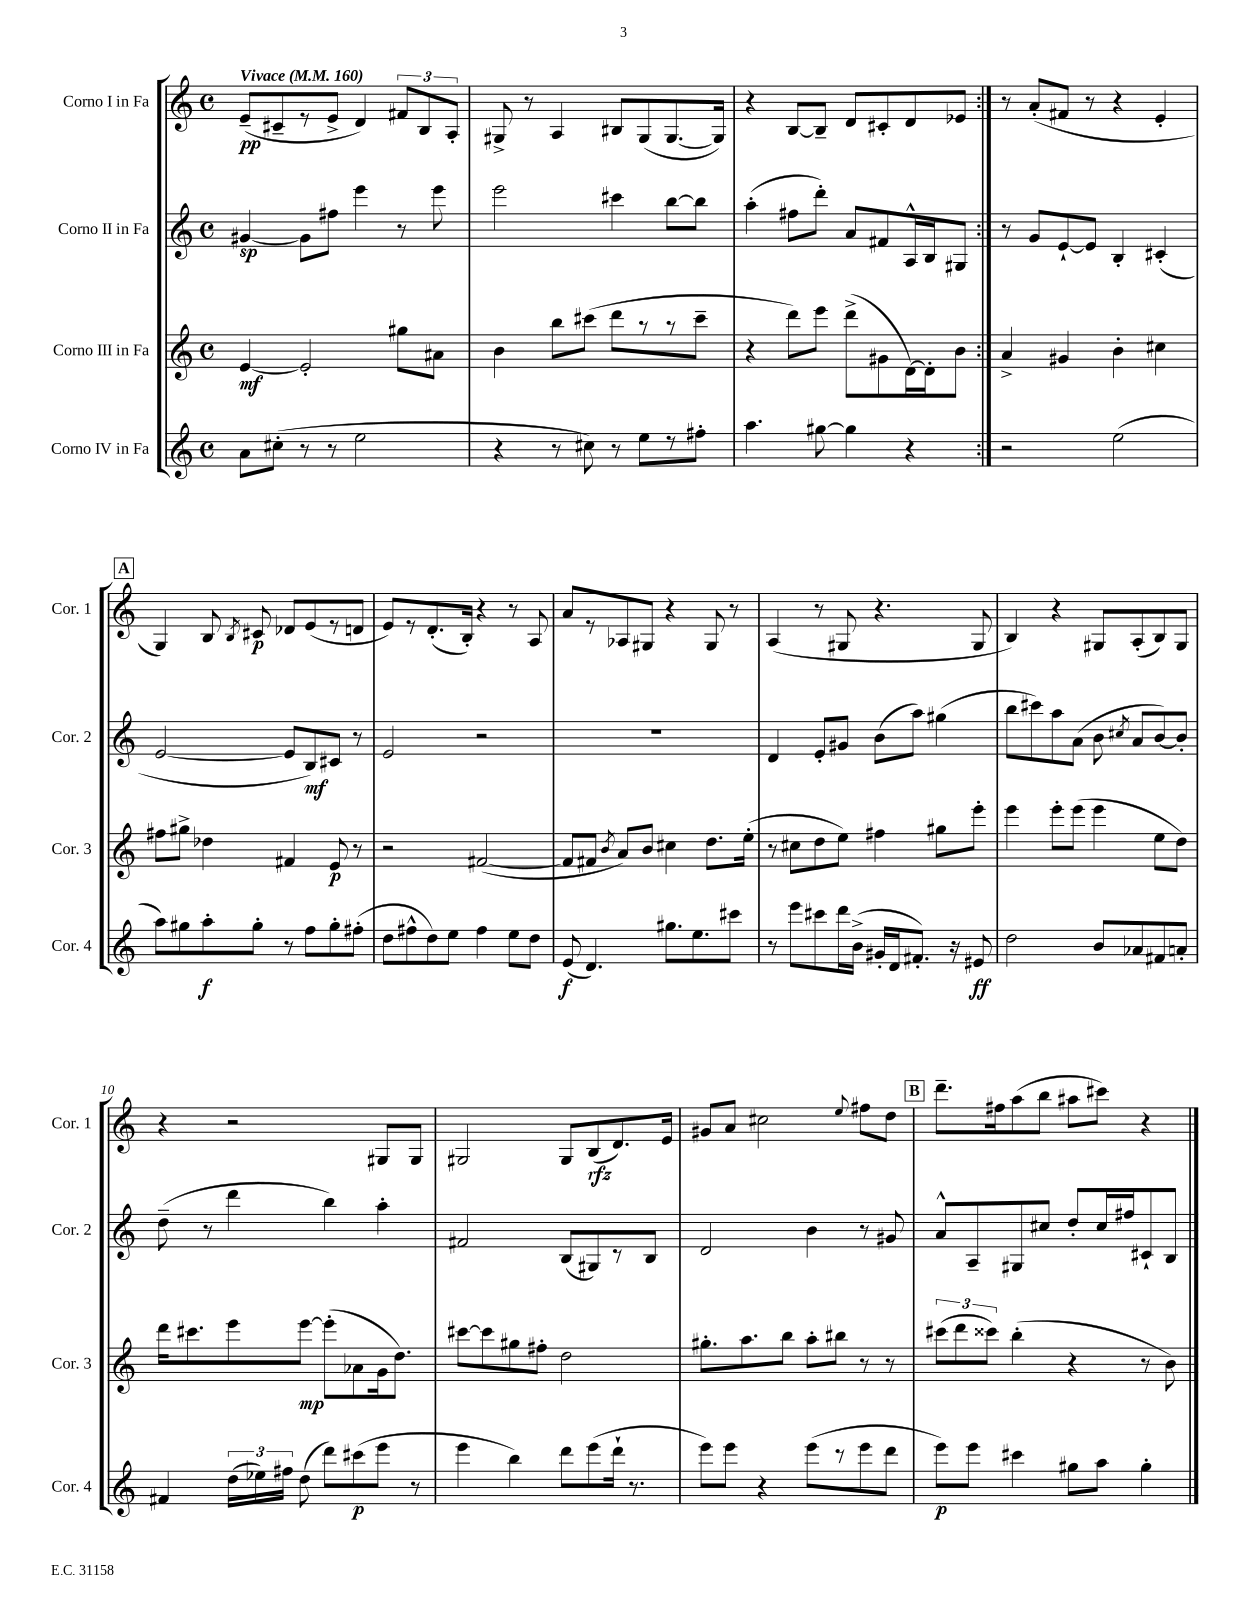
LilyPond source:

<<
\new StaffGroup <<
\new Staff = "s0" \with { instrumentName = "Corno I in Fa" shortInstrumentName = "Cor. 1" } {
    \clef treble \key c \major \defaultTimeSignature \time 4/4 \tempo "Vivace" 4 = 160
    \autoBeamOff \repeat volta 2 { e'8[--\pp( cis'8-- r8 e'8]-> d'4) \tuplet 3/2 { fis'8[ b8 a8]-. } |
    gis8-> r8 a4 bis8[ gis8( gis8.~ gis16]) |
    r4 b8[~ b8]-- d'8[ cis'8-. d'8 ees'8] | }
    r8 a'8[-.( fis'8] r8 r4 e'4-. |
    \mark \markup { \box "A" } g4) b8 \acciaccatura { b8 } cis'8\p des'8[ e'8( r8 d'8] |
    e'8[) r8 d'8.-.( b16]-.) r4 r8 a8 |
    a'8[ r8 aes8 gis8] r4 gis8 r8 |
    a4( r8 gis8 r4. gis8 |
    b4) r4 gis8[ a8-.( b8) gis8] |
    r4 r2 gis8[ gis8] |
    gis2 gis8[ b8\rfz( d'8.) e'16] |
    gis'8[ a'8] cis''2 \appoggiatura { e''8 } fis''8[ d''8] |
    \mark \markup { \box "B" } d'''8.[-- fis''16 a''8( b''8] ais''8[ cis'''8]) r4 \bar "|." |
}
\new Staff = "s1" \with { instrumentName = "Corno II in Fa" shortInstrumentName = "Cor. 2" } {
    \clef treble \key c \major \defaultTimeSignature \time 4/4
    \autoBeamOff \repeat volta 2 { gis'4~\sp gis'8[ fis''8] e'''4 r8 e'''8 |
    e'''2 cis'''4 b''8[~ b''8] |
    a''4-.( fis''8[ d'''8]-.) a'8[ fis'8 a16-^ b16 gis8] | }
    r8 g'8[ e'8~-! e'8] b4-. cis'4-.( |
    \mark \markup { \box "A" } e'2~ e'8[ b8\mf) cis'8] r8 |
    e'2 r2 |
    R1 |
    d'4 e'8[-. gis'8] b'8[( a''8]) gis''4( |
    b''8[ cis'''8) a''8 a'8]( b'8 \acciaccatura { cis''8 } a'8[ b'8~) b'8]-. |
    d''8--( r8 d'''4 b''4) a''4-. |
    fis'2 b8[( gis8) r8 b8] |
    d'2 b'4 r8 gis'8 |
    \mark \markup { \box "B" } a'8[-^ a8-- gis8 cis''8] d''8[-. cis''16 fis''16 cis'8-! b8] \bar "|." |
}
\new Staff = "s2" \with { instrumentName = "Corno III in Fa" shortInstrumentName = "Cor. 3" } {
    \clef treble \key c \major \defaultTimeSignature \time 4/4
    \autoBeamOff \repeat volta 2 { e'4~\mf e'2-. gis''8[ ais'8] |
    b'4 b''8[ cis'''8]( d'''8[ r8 r8 cis'''8]-- |
    r4 d'''8[) e'''8] d'''8[->( gis'8 d'16~) d'16-. b'8] | }
    a'4-> gis'4 b'4-. cis''4 |
    \mark \markup { \box "A" } fis''8[ gis''8]-> des''4 fis'4 e'8\p r8 |
    r2 fis'2~( |
    fis'8[ fis'8] \acciaccatura { b'8 } a'8[) b'8] cis''4 d''8.[ e''16]-.( |
    r8 cis''8[ d''8 e''8]) fis''4 gis''8[ e'''8]-. |
    e'''4 e'''8[-. e'''8]( e'''4 e''8[ d''8]) |
    d'''16[ cis'''8. e'''8 e'''8]~\mp e'''8[-.( aes'8 g'16 d''8.]) |
    cis'''8[~ cis'''8 gis''8 fis''8]-. d''2 |
    gis''8.[-. a''8. b''8] a''8[-. bis''8] r8 r8 |
    \mark \markup { \box "B" } \tuplet 3/2 { cis'''8[( d'''8 cisis'''8]) } b''4-.( r4 r8 b'8) \bar "|." |
}
\new Staff = "s3" \with { instrumentName = "Corno IV in Fa" shortInstrumentName = "Cor. 4" } {
    \clef treble \key c \major \defaultTimeSignature \time 4/4
    \autoBeamOff \repeat volta 2 { a'8[ cis''8]-.( r8 r8 e''2 |
    r4 r8 cis''8) r8 e''8[ r8 fis''8]-. |
    a''4. gis''8~ gis''4 r4 | }
    r2 e''2( |
    \mark \markup { \box "A" } a''8[) gis''8 a''8-.\f gis''8]-. r8 f''8[ gis''8-. fis''8]-.( |
    d''8[ fis''8-^ d''8) e''8] fis''4 e''8[ d''8] |
    e'8\f( d'4.) gis''8.[ e''8. cis'''8] |
    r8 e'''8[ cis'''8 d'''16 b'16]->( gis'16[-. d'16 fis'8.]-.) r16 eis'8\ff |
    d''2 b'8[ aes'8 fis'8 a'8]-. |
    fis'4 \tuplet 3/2 { d''16[( ees''16) fis''16] } d''8( d'''8[) cis'''8\p( e'''8] r8 |
    e'''4 b''4) d'''8[ e'''8( d'''16]-! r8. |
    e'''8[) e'''8] r4 e'''8[( r8 e'''8 d'''8] |
    \mark \markup { \box "B" } e'''8[\p) e'''8] cis'''4 gis''8[ a''8] gis''4-. \bar "|." |
}
>>
>>
